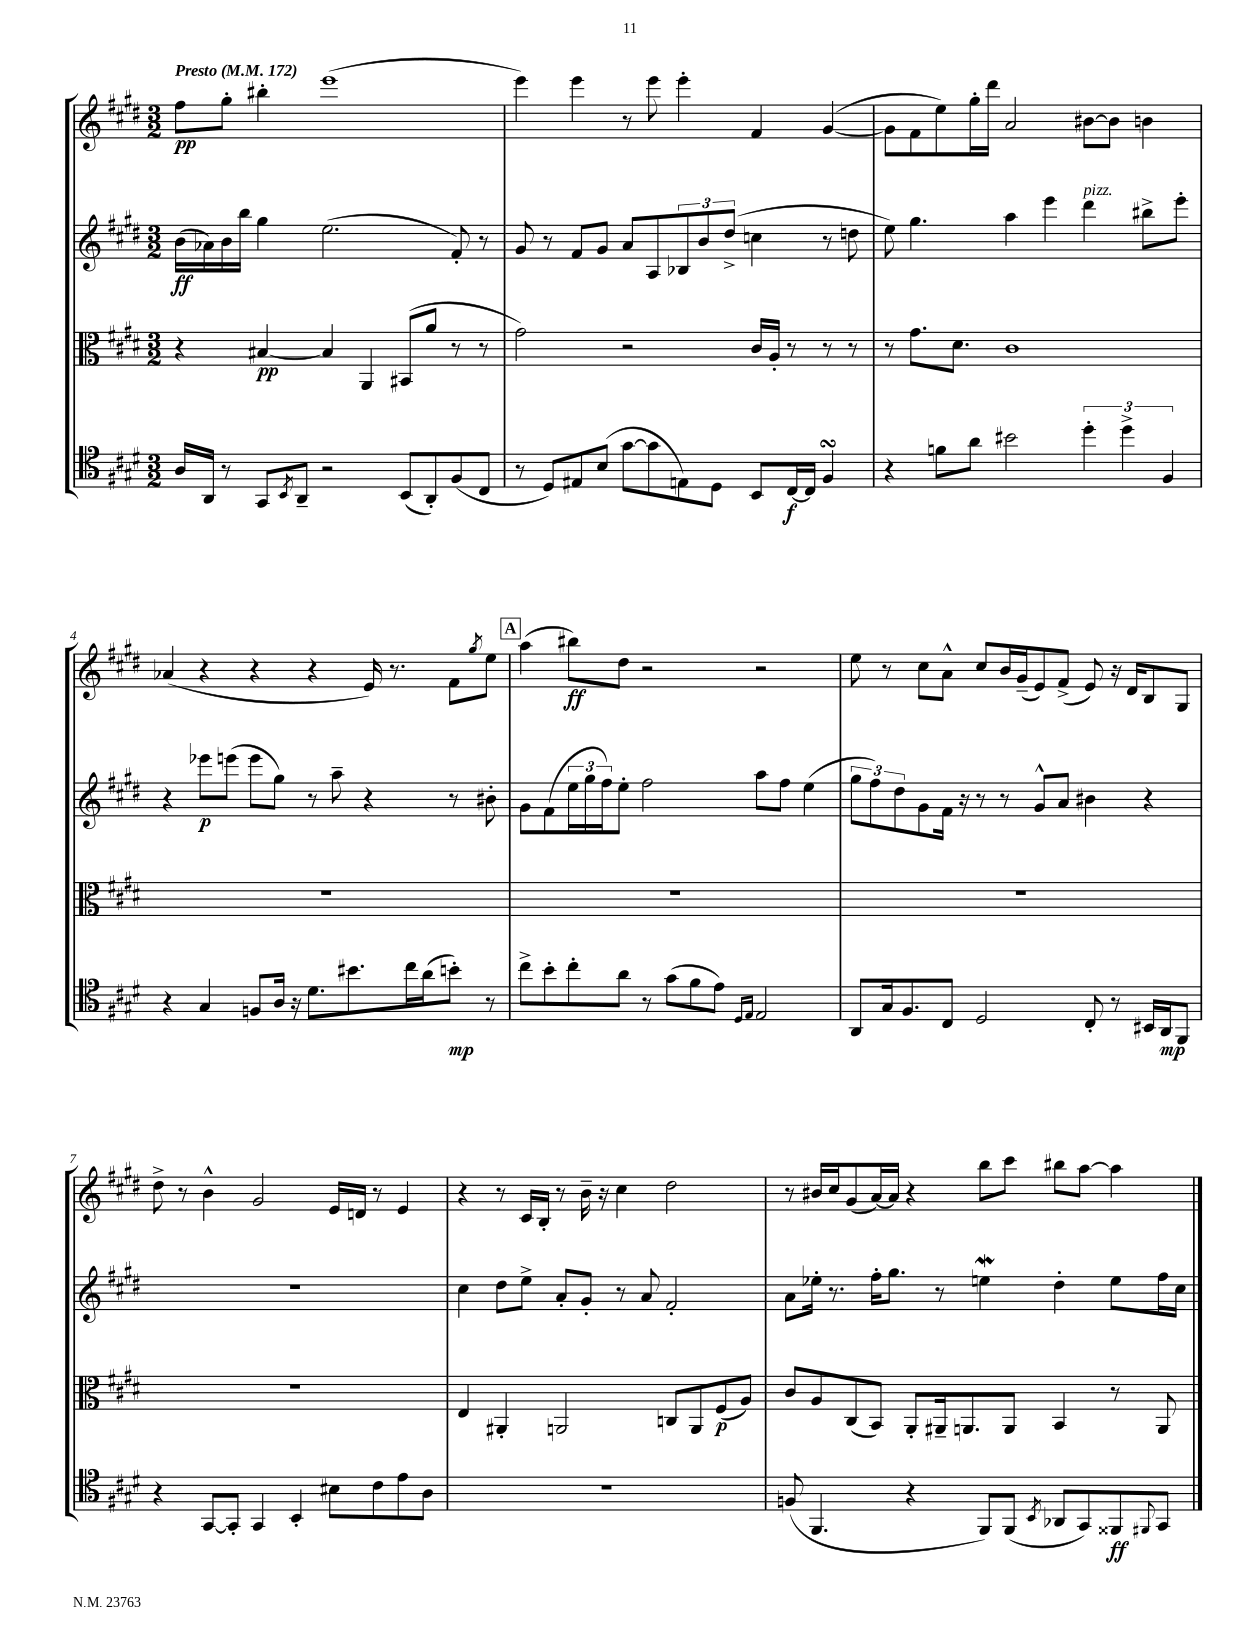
<<
\new StaffGroup <<
\new Staff = "s0" {
    \clef treble \key e \major \numericTimeSignature \time 3/2 \tempo "Presto" 4 = 172
    fis''8\pp gis''8-. bis''4-. e'''1( |
    e'''4) e'''4 r8 e'''8 e'''4-. fis'4 gis'4~( |
    gis'8 fis'8 e''8) gis''16-. dis'''16 a'2 bis'8~ bis'8 b'4 |
    aes'4( r4 r4 r4 e'16) r8. fis'8 \acciaccatura { gis''8 } e''8 |
    \mark \markup { \box "A" } a''4( bis''8\ff) dis''8 r2 r2 |
    e''8 r8 cis''8 a'8-^ cis''8 b'16 gis'16--( e'8) fis'8->( e'8) r16 dis'16 b8 gis8 |
    dis''8-> r8 b'4-^ gis'2 e'16 d'16 r8 e'4 |
    r4 r8 cis'16 b16-. r8 b'16-- r16 cis''4 dis''2 |
    r8 bis'16 cis''16 gis'8( a'16~) a'16 r4 b''8 cis'''8 bis''8 a''8~ a''4 \bar "|." |
}
\new Staff = "s1" {
    \clef treble \key e \major \numericTimeSignature \time 3/2
    b'16\ff( aes'16) b'16 b''16 gis''4 e''2.( fis'8-.) r8 |
    gis'8 r8 fis'8 gis'8 a'8 a8 \tuplet 3/2 { bes8 b'8 dis''8->( } c''4 r8 d''8 |
    e''8) gis''4. a''4 e'''4 dis'''4^\markup { \italic "pizz." } bis''8-> e'''8-. |
    r4 ees'''8\p e'''8( e'''8 gis''8) r8 a''8-- r4 r8 bis'8-. |
    \mark \markup { \box "A" } gis'8 fis'8( \tuplet 3/2 { e''16 gis''16 fis''16) } e''8-. fis''2 a''8 fis''8 e''4( |
    \tuplet 3/2 { gis''8 fis''8) dis''8 } gis'8 fis'16 r16 r8 r8 gis'8-^ a'8 bis'4 r4 |
    R1. |
    cis''4 dis''8 e''8-> a'8-. gis'8-. r8 a'8 fis'2-. |
    a'8 ees''16-. r8. fis''16-. gis''8. r8 e''4\mordent dis''4-. e''8 fis''16 cis''16 \bar "|." |
}
\new Staff = "s2" {
    \clef alto \key e \major \numericTimeSignature \time 3/2
    r4 bis4~\pp bis4 a,4 bis,8( a'8 r8 r8 |
    gis'2) r2 cis'16 a16-. r8 r8 r8 |
    r8 gis'8. dis'8. cis'1 |
    R1. |
    \mark \markup { \box "A" } R1. |
    R1. |
    R1. |
    e4 ais,4-. a,2 c8 a,8 fis8\p( a8) |
    cis'8 a8 cis8( b,8) a,8-. ais,16-- a,8. a,8 b,4 r8 a,8 \bar "|." |
}
\new Staff = "s3" {
    \clef tenor \key e \major \numericTimeSignature \time 3/2
    a16 a,16 r8 gis,8 \acciaccatura { b,8 } a,8-- r2 b,8( a,8-.) fis8( cis8 |
    r8 dis8) eis8 b8( gis'8~ gis'8 e8) dis8 b,8 cis16~\f cis16 fis4\turn |
    r4 f'8 a'8 bis'2 \tuplet 3/2 { dis''4-. dis''4-> fis4 } |
    r4 gis4 f8 a16 r16 dis'8. bis'8. cis''16 a'16( b'8-.\mp) r8 |
    \mark \markup { \box "A" } cis''8-> b'8-. cis''8-. a'8 r8 gis'8( fis'8 e'8) \grace { dis16 e16 } e2 |
    a,8 gis16 fis8. cis8 dis2 cis8-. r8 bis,16 a,16\mp fis,8 |
    r4 gis,8~ gis,8-. gis,4 b,4-. bis8 cis'8 e'8 a8 |
    R1. |
    f8( fis,4. r4 fis,8) fis,8( \acciaccatura { b,8 } aes,8 gis,8) fisis,8\ff \appoggiatura { fis,8 } gis,8 \bar "|." |
}
>>
>>
